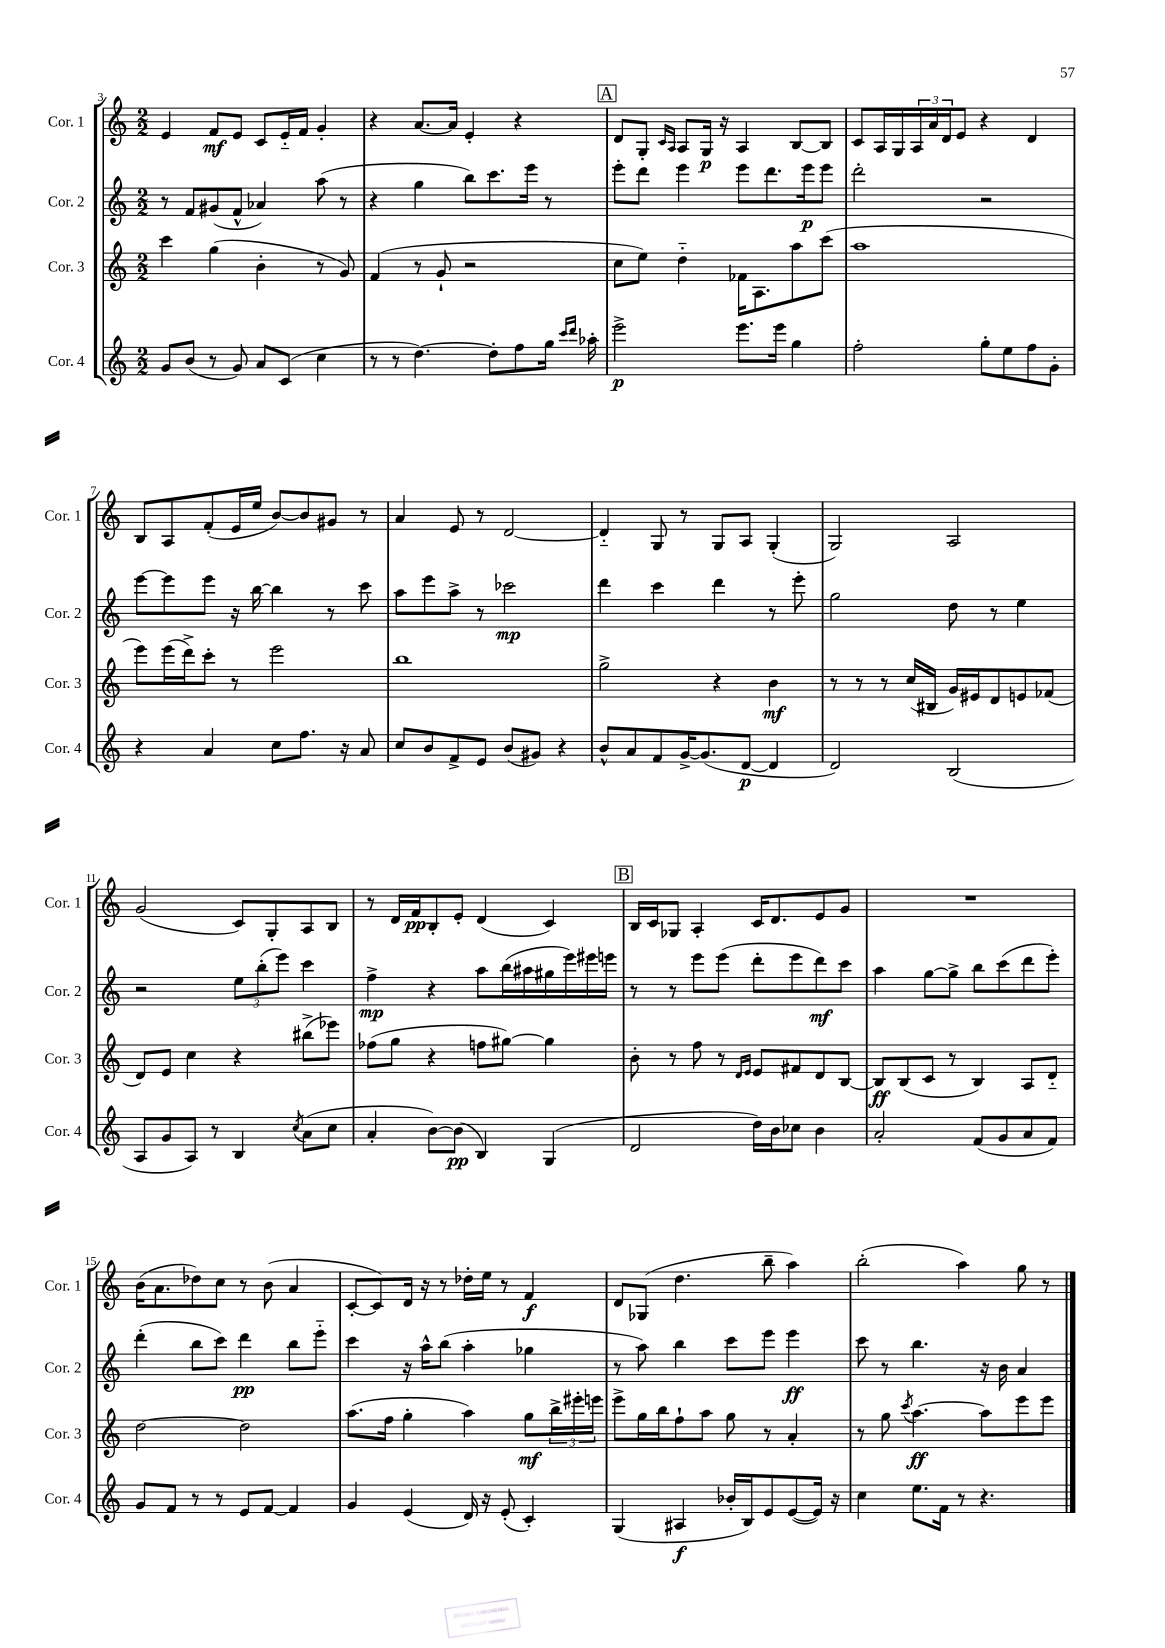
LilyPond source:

<<
\new StaffGroup <<
\new Staff = "s0" \with { instrumentName = "Cor. 1" shortInstrumentName = "Cor. 1" } {
    \clef treble \key c \major \numericTimeSignature \time 2/2
    e'4 f'8\mf e'8 c'8 e'16-_ f'16 g'4-. |
    r4 a'8.~ a'16 e'4-. r4 |
    \mark \markup { \box "A" } d'8 g8-. \grace { c'16 a16 } a8 g16\p r16 a4 b8~ b8 |
    c'8 a16 g16 \tuplet 3/2 { a16 a'16 d'16 } e'8 r4 d'4 |
    b8 a8 f'8-.( e'16 e''16 b'8~) b'8 gis'8 r8 |
    a'4 e'8 r8 d'2~ |
    d'4-_ g8 r8 g8 a8 g4-.( |
    g2) a2 |
    g'2( c'8) g8-. a8 b8 |
    r8 d'16 f'16\pp b8-. e'8-. d'4( c'4) |
    \mark \markup { \box "B" } b16 c'16 ges8 a4-. c'16 d'8. e'8 g'8 |
    R1 |
    b'16( a'8. des''8) c''8 r8 b'8( a'4 |
    c'8~-. c'8) d'16 r16 r8 des''16-. e''16 r8 f'4\f |
    d'8 ges8( d''4. b''8-- a''4) |
    b''2-.( a''4) g''8 r8 \bar "|." |
}
\new Staff = "s1" \with { instrumentName = "Cor. 2" shortInstrumentName = "Cor. 2" } {
    \clef treble \key c \major \numericTimeSignature \time 2/2
    r8 f'8 gis'8( f'8-^ aes'4) a''8( r8 |
    r4 g''4 b''8) c'''8. e'''16 r8 |
    \mark \markup { \box "A" } e'''8-. d'''8 e'''4 e'''8 d'''8. e'''16\p e'''8 |
    d'''2-. r2 |
    e'''8~ e'''8 e'''8 r16 b''16~ b''4 r8 c'''8 |
    a''8 e'''8 a''8-> r8 ces'''2\mp |
    d'''4 c'''4 d'''4 r8 e'''8-. |
    g''2 d''8 r8 e''4 |
    r2 \tuplet 3/2 { e''8 b''8-.( e'''8) } c'''4 |
    f''4->\mp r4 a''8 b''16( ais''16 gis''16 e'''16) eis'''16 e'''16 |
    \mark \markup { \box "B" } r8 r8 e'''8 e'''8( d'''8-. e'''8 d'''8\mf) c'''8 |
    a''4 g''8~ g''8-> b''8 c'''8( d'''8 e'''8-.) |
    d'''4-.( b''8 c'''8) d'''4\pp b''8 e'''8-_ |
    c'''4 r16 a''16-^ b''8( a''4-. ges''4 |
    r8 a''8) b''4 c'''8 e'''8 e'''4\ff |
    c'''8 r8 b''4. r16 b'16 a'4 \bar "|." |
}
\new Staff = "s2" \with { instrumentName = "Cor. 3" shortInstrumentName = "Cor. 3" } {
    \clef treble \key c \major \numericTimeSignature \time 2/2
    c'''4 g''4( b'4-. r8 g'8) |
    f'4( r8 g'8-! r2 |
    \mark \markup { \box "A" } c''8 e''8) d''4-_ fes'16 a8. a''8 c'''8( |
    a''1 |
    e'''8) e'''16( d'''16->) c'''8-. r8 e'''2 |
    b''1 |
    g''2-> r4 b'4\mf |
    r8 r8 r8 c''16( bis16 g'16) eis'16 d'8 e'8 fes'8( |
    d'8) e'8 c''4 r4 bis''8->( ees'''8) |
    fes''8( g''8 r4 f''8 gis''8~) gis''4 |
    \mark \markup { \box "B" } b'8-. r8 f''8 r8 \grace { d'16 e'16 } e'8 fis'8 d'8 b8~ |
    b8\ff b8( c'8 r8 b4) a8 d'8-_ |
    d''2~ d''2 |
    a''8.( f''16 g''4-. a''4) g''8\mf \tuplet 3/2 { b''16-> eis'''16-. e'''16 } |
    e'''8-> g''16 b''16 f''8-! a''8 g''8 r8 a'4-. |
    r8 g''8 \acciaccatura { c'''8 } a''4.~\ff a''8 e'''8 e'''8 \bar "|." |
}
\new Staff = "s3" \with { instrumentName = "Cor. 4" shortInstrumentName = "Cor. 4" } {
    \clef treble \key c \major \numericTimeSignature \time 2/2
    g'8 b'8( r8 g'8) a'8 c'8( c''4 |
    r8 r8 d''4.~) d''8-. f''8 g''16 \grace { c'''16 d'''16 } aes''16-. |
    \mark \markup { \box "A" } e'''2->\p e'''8. e'''16 g''4 |
    f''2-. g''8-. e''8 f''8 g'8-. |
    r4 a'4 c''8 f''8. r16 a'8 |
    c''8 b'8 f'8-> e'8 b'8( gis'8) r4 |
    b'8-^ a'8 f'8 g'16~-> g'8.( d'8~\p d'4 |
    d'2) b2( |
    a8 g'8 a8) r8 b4 \acciaccatura { c''8 } a'8( c''8 |
    a'4-. b'8~) b'8\pp( b4) g4( |
    \mark \markup { \box "B" } d'2 d''16) b'16 ces''8 b'4 |
    a'2-. f'8( g'8 a'8 f'8) |
    g'8 f'8 r8 r8 e'8 f'8~ f'4 |
    g'4 e'4( d'16) r16 e'8-.( c'4-.) |
    g4( ais4\f bes'16-. b16) e'8 e'8~( e'16) r16 |
    c''4 e''8. f'16 r8 r4. \bar "|." |
}
>>
>>
\layout { \context { \Score currentBarNumber = #3 } }
